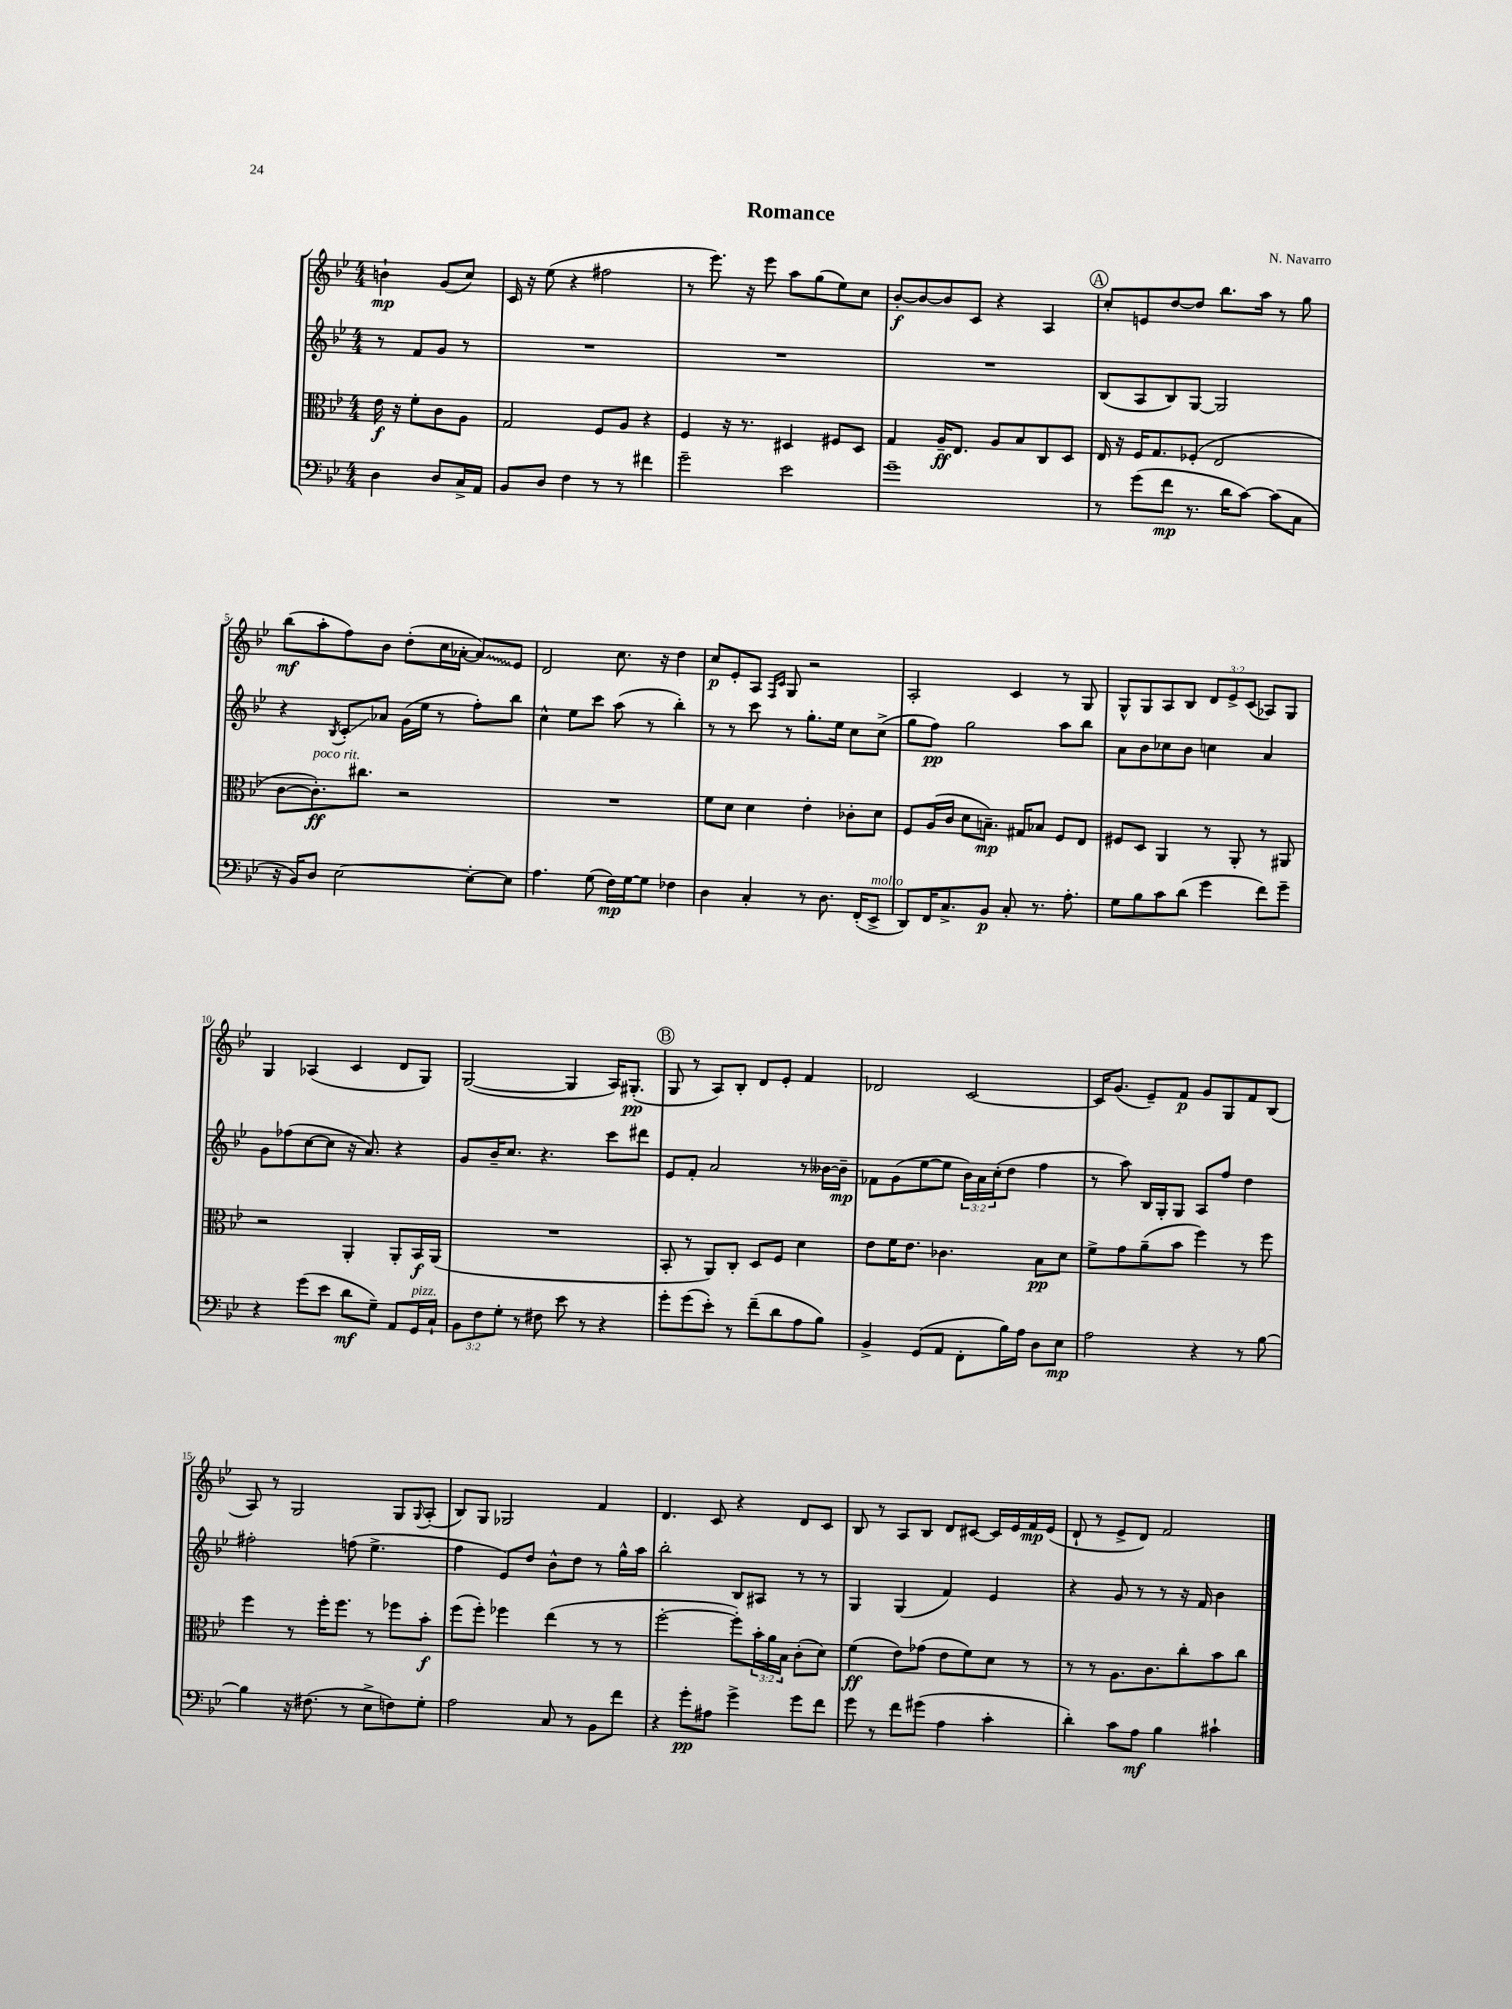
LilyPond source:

\header { title = "Romance" composer = "N. Navarro" }
<<
\new StaffGroup <<
\new Staff = "s0" {
    \clef treble \key bes \major \numericTimeSignature \time 4/4 \override Staff.TupletNumber.text = #tuplet-number::calc-fraction-text \partial 2
    b'4-!\mp g'8( c''8) |
    c'16 r16 ees''8( r4 fis''2 |
    r8 ees'''8.) r16 ees'''8 a''8 g''8( ees''8) c''8 |
    bes'8~-.\f bes'8~ bes'8 c'8 r4 a4 |
    \mark \markup { \circle "A" } c''8-. e'8 d''8~ d''8 bes''8. a''16 r8 g''8 |
    bes''8\mf( a''8-. f''8) bes'8 d''8-.( c''16 aes'16~-. \once \override Glissando.style = #'zigzag aes'8\glissando) ees'8 |
    d'2 c''8. r16 d''4 |
    c''8\p ees'8-. a8 \grace { f16 c'16 } g8 r2 |
    a2-. c'4 r8 g8 |
    g8-^ g8 a8 bes8 \tuplet 3/2 { d'8 ees'8-> c'8( } aes8) g8 |
    g4 aes4( c'4 d'8 g8) |
    g2~( g4 a16) gis8.-.\pp( |
    \mark \markup { \circle "B" } g8 r8 a8) bes8-. d'8 ees'8-. f'4 |
    des'2 c'2~ |
    c'16 g'8.( ees'8--) f'8\p g'8 g8 f'8 bes8( |
    a8) r8 g2 g8 \appoggiatura { g8 } a8-.( |
    bes8) g8 ges2 f'4 |
    d'4. c'8 r4 d'8 c'8 |
    bes8 r8 a8 bes8 d'8 cis'8~ cis'16 ees'16 f'16\mp ees'16( |
    d'8-! r8 ees'8-> d'8) f'2 \bar "|." |
}
\new Staff = "s1" {
    \clef treble \key bes \major \numericTimeSignature \time 4/4 \override Staff.TupletNumber.text = #tuplet-number::calc-fraction-text \partial 2
    r8 f'8 g'8 r8 |
    R1 |
    R1 |
    R1 |
    \mark \markup { \circle "A" } bes8( a8 bes8) g8~ g2 |
    r4 \acciaccatura { bes8 } c'8-.\glissando aes'8 g'16( ees''16 r8 f''8-.) bes''8 |
    c''4-^ ees''8 c'''8 a''8( r8 bes''4-.) |
    r8 r8 c'''8 r8 g''8.-. ees''16 c''8 c''8->( |
    g''8 f''8\pp) g''2 a''8 bes''8 |
    a'8 bes'8 ces''8 bes'8 c''4 a'4 |
    g'8 fes''8( c''8~ c''8 r16 a'8.) r4 |
    g'8 bes'16-- c''8. r4. c'''8 dis'''8 |
    \mark \markup { \circle "B" } ees'8 f'8-. a'2 r8 beses'16~ beses'16--\mp |
    fes'8 g'8( ees''8~ ees''8 \tuplet 3/2 { bes'16) a'16 c''16-.( } d''8 f''4 |
    r8 a''8) bes16 g16-. g8 a8 f''8 d''4 |
    fis''2-. f''8( ees''4.-> |
    f''4 ees'8) d''8 bes'8-^ d''8 r8 g''16-^ a''16 |
    bes''2-. bes8 ais8 r8 r8 |
    g4 g4( f'4) ees'4 |
    r4 g'8 r8 r8 r16 f'16 bes'4 \bar "|." |
}
\new Staff = "s2" {
    \clef alto \key bes \major \numericTimeSignature \time 4/4 \override Staff.TupletNumber.text = #tuplet-number::calc-fraction-text \partial 2
    ees'16\f r16 f'8-. c'8 a8 |
    g2 f8 a8 r4 |
    f4 r16 r8. dis4 fis8 dis8 |
    g4 a16--\ff ees8. a8 bes8 c8 d8 |
    \mark \markup { \circle "A" } ees16 r16 f16 g8. fes8-.( ees2 |
    c'8~ c'8.-.\ff^\markup { \italic "poco rit." }) cis''8. r2 |
    R1 |
    f'8 d'8 d'4 ees'4-. ces'8-. d'8 |
    f8 a16( c'16 d'8 b8.--\mp) gis16 bes8 f8 ees8 |
    fis8 d8 a,4 r8 a,8-. r8 ais,8 |
    r2 a,4-. a,8-. bes,16\f a,16( |
    R1 |
    \mark \markup { \circle "B" } bes,8-. r8 a,8) c8-. d8 f8 d'4 |
    ees'8 f'16 ees'8. ces'4. bes8\pp d'8 |
    f'8-> g'8 a'8--( bes'8 f''4) r8 f''8 |
    f''4 r8 f''16-. f''8. r8 fes''8 bes'8-.\f |
    f''8( f''8-.) fes''4 ees''4( r8 r8 |
    f''2~-. f''8-.) \tuplet 3/2 { bes'16-. a'16 bes16 } c'8-.( d'8) |
    f'4\ff( ees'8) ges'8( ees'8 f'8) d'8 r8 |
    r8 r8 a8. c'8. c''8-. bes'8 c''8 \bar "|." |
}
\new Staff = "s3" {
    \clef bass \key bes \major \numericTimeSignature \time 4/4 \override Staff.TupletNumber.text = #tuplet-number::calc-fraction-text \partial 2
    d4 d8 c16-> a,16 |
    bes,8 d8 f4 r8 r8 fis'4 |
    g'2-- ees'2 |
    g'1-- |
    \mark \markup { \circle "A" } r8 g'8( f'8\mp r8. d'16 c'8~) c'8( c8 |
    r16 bes,16) d8 ees2~ ees8~-. ees8 |
    a4. g8( f16\mp) g16~ g8 fes4 |
    d4 c4-. r8 d8. f,16-.( ees,8->^\markup { \italic "molto" } |
    d,8) f,16 c8.-> bes,8\p c8-. r8. a8.-. |
    g8 bes8 c'8 d'8( g'4 f'8) g'8-- |
    r4 g'8( ees'8 d'8\mf g8--) a,8 g,16^\markup { \italic "pizz." } c16-! |
    \tuplet 3/2 { bes,8 f8 g8-. } r8 fis8 ees'8 r8 r4 |
    \mark \markup { \circle "B" } g'8-. g'8( ees'8-.) r8 f'8--( d'8 a8 bes8) |
    bes,4-> g,8( a,8 f,8-. bes16) a16 d8 ees8\mp |
    a2 r4 r8 bes8~ |
    bes4 r16 fis8.( r8 ees8-> f8) g8-. |
    a2 c8 r8 bes,8 f'8 |
    r4 g'8-.\pp ais8 g'4-> g'8 f'8 |
    g'8 r8 f'8 gis'8( a4 c'4-. |
    d'4-.) c'8 a8\mf bes4 cis'4-! \bar "|." |
}
>>
>>
